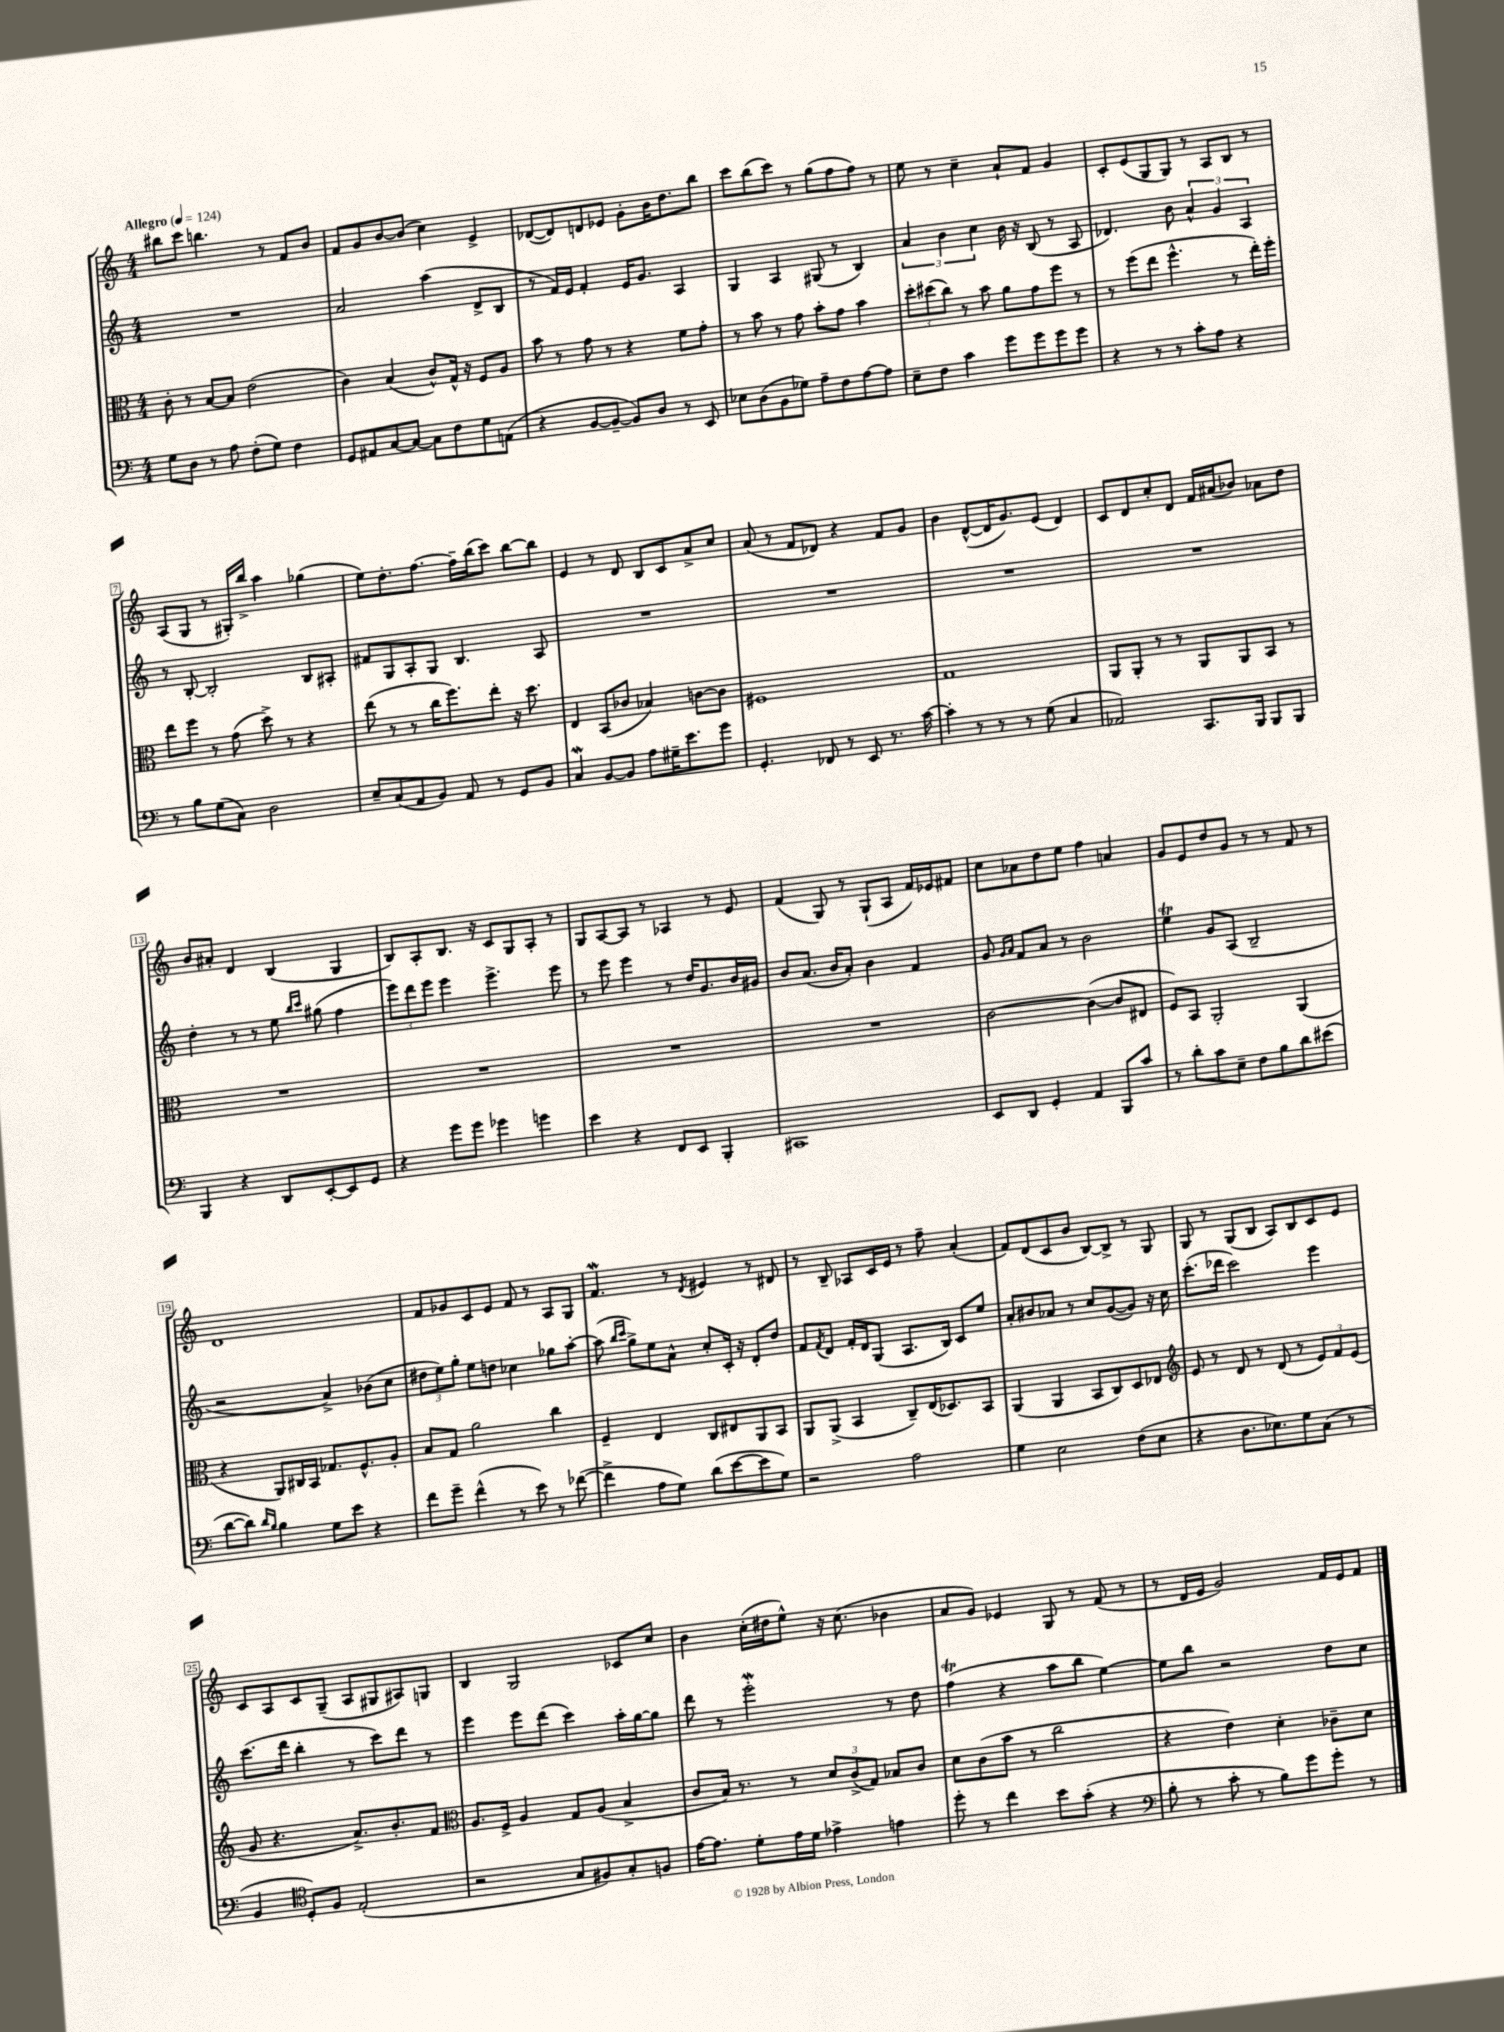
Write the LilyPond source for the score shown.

<<
\new StaffGroup <<
\new Staff = "s0" {
    \clef treble \key c \major \numericTimeSignature \time 4/4 \tempo "Allegro" 4 = 124
    bis''8 c'''8 b''4. r8 f'8 b'8 |
    f'8 g'8 b'8~ b'8( c''4) e'4-> |
    des'8~( des'8) d'8 ees'8 g'8-. b'16 d''8. b''8 |
    c'''8 b''8( c'''8) r8 g''8( f''8 f''8) r8 |
    e''8 r8 c''4-- a'8-! f'8 g'4 |
    c'8-. e'8( g8 g8) r8 a8 b8 r8 |
    a8( g8 r8 gis16-.) b''16-> a''4 ges''4( |
    e''8) d''8.-. f''8.~ f''16-- b''16( c'''8) b''8~ b''8 |
    e'4 r8 d'8 b8 c'8 a'8-> c''8 |
    a'8( r8 f'8 des'8) r4 f'8 g'8 |
    b'4 d'8~-^( d'16 g'8.) e'8( d'4) |
    c'8 d'8 c''8-. d'8 f'16 ais'16( bes'8) aes'8 d''8 |
    b'8 ais'8-. d'4 b4( g4 |
    b8) a8-. b8. r16 c'8 g8 a8-. r8 |
    g8 a8~ a8 r8 aes4 r8 e'8 |
    f'4( g8) r8 g8-!( a8 f'16) ees'16 fis'8 |
    c''8 aes'8 d''8 e''8 f''4 a'4 |
    g'8 e'8 d''8 g'8 r8 r8 f'8 r8 |
    d'1 |
    f'8 ges'8 c'8 e'8 f'8 r8 a8 g8 |
    f'4.\mordent r8 \acciaccatura { d'8 } eis'4 r8 dis'8 |
    r8 b8-- aes8 c'16 e'16 r8 f''8-- a'4-.( |
    f'8) d'8( c'8 b'8 b8~) b8-> r8 g8 |
    g8 r8 g8( b8 a8) b8 c'8 e'8 |
    c'8 a8 c'8 g8--( a8 gis8 ais8) g8 |
    b4 g2 ces'8 c''8 |
    b'4 c''16-.( dis''16 e''8-^) r16 c''8.( bes'4 |
    a'8 g'8) ees'4 g8 r8 f'8( r8 |
    r8 d'16 e'16 g'2) f'16 e'16 f'8 \bar "|." |
}
\new Staff = "s1" {
    \clef treble \key c \major \numericTimeSignature \time 4/4
    R1 |
    a'2 a''4( d'8-> b8 |
    r8 f'16) e'16 f'4-. e'16 g'8. a4 |
    g4 a4 gis8( r8 b4) |
    \tuplet 3/2 { a'4 b'4 c''4 } b'16 r16 b8( r8 a8 |
    des'4.) b'8 \tuplet 3/2 { a'4-^ g'4 a4 } |
    r8 b8~-. b2-. b8 ais8-. |
    fis'8 g8 a8-. g8 b4. a8 |
    R1 |
    R1 |
    R1 |
    R1 |
    d''4-. r8 r8 e''8 \grace { b''16 c'''16 } gis''8( f''4 |
    \tuplet 3/2 { e'''8) d'''8 e'''8 } e'''4 e'''4.-> e'''8 |
    r8 e'''8 e'''4 r8 d''16 g'8. b'16 gis'16 |
    b'8 a'8.( b'16 a'8-.) b'4 f'4 |
    g'8 \grace { g'16 a'16 } f'8 a'8 r8 b'2 |
    e''4\trill g'8 a8( b2-- |
    r2 a'4->) bes'8( c''8 |
    \tuplet 3/2 { dis''8 e''8) g''8-. } e''8 d''8 ces''4 ges''8 a''8~-. |
    a''8( \grace { b''16 c'''16 } g''8->) e''8 a'8-^ c''8-. c'16-. r16 d'8-. d''8 |
    f'8 \acciaccatura { f'8 } d'8 f'16-. d'16 g8( a8. b16) c'8 e''8 |
    a'8-. bis'8 aes'8 r8 c''8 g'8~( g'8) r16 c''16 |
    c'''8.-.( des'''16 c'''2) e'''4 |
    c'''8.( d'''16 b''4-. r8 c'''8) d'''8 r8 |
    e'''4 e'''8 d'''8( c'''4) a''16-. g''16~ g''8 |
    d'''8 r8 e'''2-.\mordent r8 d''8 |
    f''4\trill( r4 a''8 b''8 e''4~) |
    e''8 b''8 r2 d''8 c''8 \bar "|." |
}
\new Staff = "s2" {
    \clef alto \key c \major \numericTimeSignature \time 4/4
    c'8-. r8 b8~ b8 e'2( |
    c'4) b4( c'8-^) g16-^ r16 f8 a8 |
    b'8 r8 g'8 r8 r4 f'8 g'8-. |
    r8 b'8 r8 g'8 b'8-. g'8 b'4 |
    \tuplet 3/2 { d''8-. dis''8( c''8) } r8 b'8 a'8 g'8 f''8 r8 |
    r8 f''8( e''8 f''4.-^ r8 e''16-.) f''16-. |
    e''8 f''8 r8 g'8( d''8->) r8 r4 |
    e''8( r8 r8 c''16 f''8.) e''8-. r16 d''8. |
    e4 b,8( ces'8 bes4) c'8~ c'8 |
    fis1 |
    g1 |
    a,8 a,8-. r8 r8 a,8 a,8 b,8 r8 |
    R1 |
    R1 |
    R1 |
    R1 |
    c'2~ c'4~( c'8 eis8 |
    f8) b,8 a,2-. a,4( |
    r4 a,8) cis16 b,16 ges8. f8.-^ a8-. |
    b8 g8 a'2 c''4 |
    f4-- e4 c8 eis8 a,8 b,8 |
    a,8 a,8->( b,4 c8--) e16( des8.) b,8 |
    a,4( a,4 b,8 c8) d8 ees8 |
    \clef treble e'8 r8 d'8 r8 d'8( r8 \tuplet 3/2 { e'8) f'8 e'8( } |
    g'8 r4. a'8.->) b'8.-. f'8 |
    \clef alto a8. f16-> a4 g8 a8( b4-> |
    c'8 b16) r8. r8 \tuplet 3/2 { d'8 c'8->( g8) } bes8 c'8 |
    d'8 c'8( b'8 r8 c''2 |
    r4 e'4) d'4-. ces'8-- d'8 \bar "|." |
}
\new Staff = "s3" {
    \clef bass \key c \major \numericTimeSignature \time 4/4
    g8 d8 r8 a8 f8-.( g8) f4 |
    g,8 ais,8 c8~ c8~ c8 f8 g8 a,8( |
    r4 b,8~ b,8~-- b,8) d8 r8 e,8 |
    ees8 d8( b,8 ges8) a8-- f8 a8~ a8 |
    e8-- f8 c'4 g'8 g'8 g'8 g'8 |
    r4 r8 r8 c'8-. a8 r4 |
    r8 b8 g8( c8) d2 |
    e8-- c8( a,8 b,8) a,8 r8 g,8 b,8 |
    c4\mordent b,8~ b,8 a8 gis16-- e'8. g'8 |
    g,4.-. fes,8 r8 e,8 r8. c'16~ |
    c'4-. r8 r8 r8 g8( c4 |
    aes,2) c,8. b,,16 b,,8 b,,8 |
    b,,4 r4 d,8 e,8~-. e,8 g,8 |
    r4 g'8 g'8 ges'4 g'4 |
    e'4 r4 f,8 e,8 b,,4-. |
    cis,1 |
    e,8 d,8 g,4-. a,4 b,,8 c'8 |
    r8 d'8-. c'8 e8-- f8 b8 d'8 eis'8( |
    d'8~ d'8) \grace { d'16 b16 } b4 g8 e'8 r4 |
    f'8 g'8-- f'4-^( r8 e'8) r8 fes'8~( |
    fes'4-> a8 g8) d'8( e'8~ e'8 g8) |
    r2 a2 |
    g4 e2 f8( e8 |
    r4 d8. ees8.) g8 c8( r8 |
    b,4 \clef tenor d8-.) f8 e2-.( |
    r2 g8 fis8) g8-. f8 |
    e'16~ e'8. d'8-. e'16 d'16 ees'4-> e'4 |
    d''8-. r8 c''4 b'8 g'8-.( r4 |
    \clef bass b8-. r8 c'8-. r8 b8) g'8 g'8-. r8 \bar "|." |
}
>>
>>
\layout { \context { \Score \override BarNumber.stencil = #(make-stencil-boxer 0.1 0.3 ly:text-interface::print) } }
